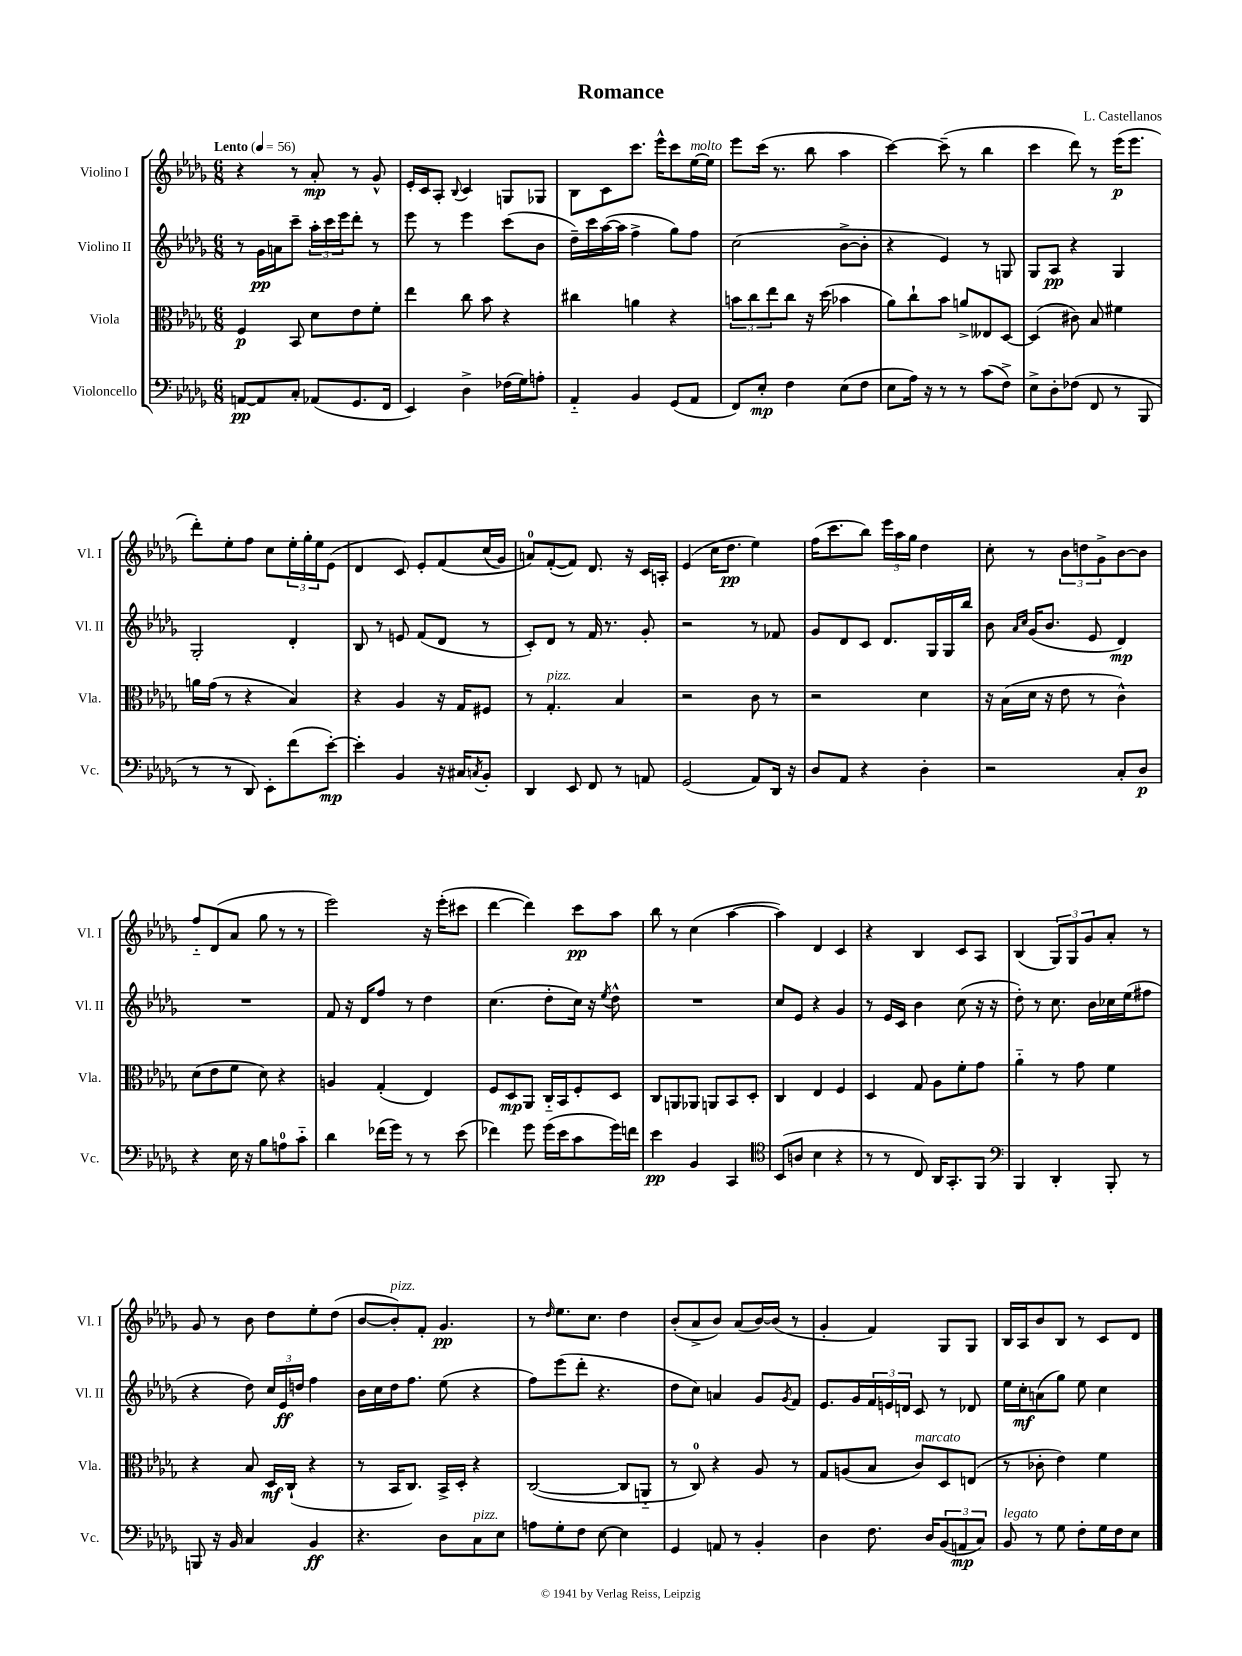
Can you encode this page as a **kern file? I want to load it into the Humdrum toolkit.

**kern	**kern	**kern	**kern
*staff4	*staff3	*staff2	*staff1
*clefF4	*clefC3	*clefG2	*clefG2
*k[b-e-a-d-g-]	*k[b-e-a-d-g-]	*k[b-e-a-d-g-]	*k[b-e-a-d-g-]
*M6/8	*M6/8	*M6/8	*M6/8
*MM56	*MM56	*MM56	*MM56
[8AA/L	4F/	8r	4r
8AA/]	.	16g-\LL	.
.	.	16a\J	.
8C'/J	8BB-/	8ccc~\J	8r
(8AA-/L	8d-\L	24aa-'\LL	8a-'/
.	.	24ccc\	.
.	.	24eee-\J	.
8.GG-/	8e-\	8ddd-'\J	8r
.	8f'\J	8r	8g-^^/
16FF/Jk	.	.	.
=	=	=	=
4EE-/)	4ee-\	8eee-\	16e-'/LL
.	.	.	16c/J
.	.	8r	8A-'/J
.	.	.	8qqB-/
4D-^\	8cc\	4eee-\	4c/
.	8b-\	.	.
(16F-\LL	4r	(8ccc\L	8G/L
16G-\J)	.	.	.
8A'\J	.	8b-\J	8G-/J
=	=	=	=
4AA-'~/	4cc#\	16dd-~\LL)	8B-\L
.	.	16ccc\	.
.	.	([16aa-\	8c\
.	.	16aa-\]JJ	.
4BB-/	4a\	4ff^\	8.ccc\J
.	.	.	16eee-^^\LK
(8GG-/L	4r	8gg-\L)	8ccc\
8AA-/J	.	8ff\J	[16ee-\L
.	.	.	16ee-\]JJ
=	=	=	=
8FF/L)	12b\L	(2cc\	8eee-\L
.	12cc\	.	.
8E-'/J	.	.	(16ccc\Jk
.	12ee-\	.	.
.	.	.	8.r
4F\	8cc\J	.	.
.	16r	.	8bb-\
.	(16dd-\	.	.
(8E-\L	4b-\	[8b-^\L	4aa-\
8F\J	.	8b-'\]J	.
=	=	=	=
8E-\L	8a-\L)	4r	[4ccc\)
16A-\Jk)	8cc`\	.	.
16r	.	.	.
8r	8b-\J	4e-/)	(8ccc~\]
8r	8a^/L	.	8r
(8c\L	8E--/	8r	4bb-\
8F^\J)	[8D-/J	8G/	.
=	=	=	=
8E-^\L	(4D-/]	8G-/L	4ccc\
8D-'\	.	8A-/J	.
(8F-\J	8c#\)	4r	8ddd-\)
8FF/	8B-/	.	8r
8r	4f#\	4G-/	(16eee-\LK
.	.	.	8.eee-\J
8BBB-/	.	.	.
=	=	=	=
8r	16a\LL	2G-'/	8ddd-'\L)
.	(16g-\JJ	.	.
8r	8r	.	8ee-'\
8DD-/)	4r	.	8ff\J
8EE-'\L	.	.	8cc\L
(8f\	4B-/)	4d-'/	24ee-'\L
.	.	.	24gg-'\
.	.	.	24ee-\J
[8e-'\J)	.	.	(8e-\J
=	=	=	=
4e-'\]	4r	8B-/	4d-/
.	.	8r	.
4BB-/	4A-/	8e/	8c/)
.	.	(8f/L	8e-'/L
16r	16r	8d-/J	&(8f/
16C#/LK	16G-/LK	.	.
8qC/	.	.	.
8BB-'/J	8F#/J	8r	(16cc/L
.	.	.	16g-/JJ)
=	=	=	=
4DD-/	8r	8c'/L)	8a/L&)
.	4.G-'/	8d-/J	([8f'/
8EE-/	.	8r	8f/]J)
8FF/	.	16f/	8.d-/
.	.	8.r	.
8r	4B-/	.	.
.	.	.	16r
8AA/	.	8g-'/	16c/LL
.	.	.	16A'/JJ
=	=	=	=
(2GG-/	2r	2r	(4e-/
.	.	.	16cc\LK
.	.	.	8.dd-\J
8AA-/L)	8c\	8r	4ee-\)
16DD-/Jk	8r	8f-/	.
16r	.	.	.
=	=	=	=
8D-/L	2r	8g-/L	(16ff\LK
.	.	.	8.ccc\
8AA-/J	.	8d-/	.
4r	.	8c/J	8bb-\J)
.	.	8.d-/L	24eee-\LL
.	.	.	24aa-\
.	.	.	24gg-\JJ
4D-'\	4d-\	.	4dd-\
.	.	16G-/L	.
.	.	16G-/	.
.	.	16bb-/JJ	.
=	=	=	=
2r	16r	8b-\	8cc'\
.	(16B-\LL	.	.
.	.	16qqa-/LL	.
.	.	16qqcc/JJ	.
.	16d-\JJ	(16g-/LK	8r
.	16r	8.b-/J	.
.	8e-\	.	12b-\L
.	.	.	12dd\
.	8r	8e-/	.
.	.	.	12g-^\
8C'/L	4c^^\)	4d-/)	[8b-\
8D-/J	.	.	8b-\]J
=	=	=	=
4r	(8d-\L	2.r	8ff'~/L
.	8e-\	.	(8d-/
16E-\	8f\J	.	8a-/J
16r	.	.	.
8B-\L	8d-\)	.	8gg-\
8A\	4r	.	8r
8c'~\J	.	.	8r
=	=	=	=
4d-\	4A/	8f/	2eee-\)
.	.	16r	.
.	.	16d-/LK	.
(16f-\LL	(4G-'/	8ff/J	.
16g-\JJ)	.	.	.
8r	.	8r	.
8r	4E-/)	4dd-\	16r
.	.	.	(16eee-'\LK
(8e-\	.	.	8ccc#\J
=	=	=	=
4f-\)	8F/L	(4.cc\	[4ddd-\
.	8D-/	.	.
8g-\	8AA-/J	.	4ddd-\])
(16g-\LL	16C'~/LL	8dd-'\L	.
16e-\J	16BB-/J	.	.
8c\	8F'/	16cc\Jk)	8ccc\L
.	.	16r	.
.	.	8qee-/	.
16g-\L)	8D-/J	8dd-^^\	8aa-\J
16f\JJ	.	.	.
=	=	=	=
4e-\	8C/L	2.r	8bb-\
.	8AA/	.	8r
4BB-/	8AA-/J	.	(4cc\
.	8AA/L	.	.
4CC/	8BB-/	.	[4aa-\
.	8D-'/J	.	.
=	=	=	=
*clefC4	*	*	*
(8BB-/L	4C/	8cc/L	4aa-\])
8A/J	.	8e-/J	.
4B-\	4E-/	4r	4d-/
4r	4F/	4g-/	4c/
=	=	=	=
8r	4D-/	8r	4r
8r	.	16e-/LL	.
.	.	16c/JJ	.
8C/)	8G-/	4b-\	4B-/
16AA-/LK	8A-\L	.	.
8.GG-'/	.	.	.
.	8f'\	(8cc\	8c/L
8FF/J	8g-\J	16r	8A-/J
.	.	16r	.
=	=	=	=
*clefF4	*	*	*
4BBB-/	4a-'~\	8dd-'\)	(4B-/
.	.	8r	.
4DD-'/	8r	8.cc\	12G-/L)
.	.	.	12G-/
.	8g-\	.	.
.	.	.	12g-/
.	.	16b-\LL	.
8BBB-'/	4f\	16cc-\	8a-'/J
.	.	(16ee-\J	.
8r	.	8ff#\J	8r
=	=	=	=
8BBB/	4r	4r	8g-/
16r	.	.	8r
16BB-/	.	.	.
4C/	8B-/	8dd-\)	8b-\
.	16D-/LL	24cc/LL	8dd-\L
.	.	24e-/	.
.	(16C`/JJ	.	.
.	.	24dd/JJ	.
4BB-/	4r	4ff\	8ee-'\
.	.	.	(8dd-\J
=	=	=	=
4.r	8r	16b-\LL	[8b-/L
.	.	16cc\	.
.	16BB-/LK	16dd-\J	8b-'/])
.	8.C/J)	8.ff\J	.
.	.	.	8f'/J
8D-\L	16BB-^/LL	(8ee-\	4.g-/
.	16D-'/JJ	.	.
8C\	4r	4r	.
8E-\J	.	.	.
=	=	=	=
8A\L	([2C/	8ff\L)	8r
.	.	.	16qqdd-/
8G-'\	.	(8eee-\	8.ee-\L
8F\J	.	8ddd-'\J	.
.	.	.	8.cc\J
[8E-\	.	4.r	.
4E-\]	8C/]L	.	4dd-\
.	8AA'~/J	.	.
=	=	=	=
4GG-/	8r	8dd-\L	(8b-'/L
.	8C/)	8cc\J)	8a-^/
8AA/	4r	4a/	8b-/J)
8r	.	.	(8a-/L
4BB-'/	8A-/	8g-/L	[16b-/L)
.	.	.	(16b-/]JJ
.	.	8qg-/	.
.	8r	8f/J	8r
=	=	=	=
4D-\	8G-/L	8.e-/L	4g-'/
.	(8A/	.	.
.	.	16g-/L	.
8.F\	8B-/J	24f/	4f/)
.	.	24e/	.
.	.	24d/JJ	.
.	8c/L)	8c/	.
16D-/LK	.	.	.
(12BB-/	8D-/	8r	8G-/L
12AA/	.	.	.
.	(8E/J	8d-/	8G-/J
12C/J)	.	.	.
=	=	=	=
8BB-/	8r	16ee-\LL	16B-/LL
.	.	16cc'\J	16A-/J
8r	8c-'\	(8a\	8b-/
8G-\	4e-\)	8gg-\J)	8B-/J
8F'\L	.	8ee-\	8r
16G-\L	4f\	4cc\	8c/L
16F\J	.	.	.
8E-\J	.	.	8d-/J
==	==	==	==
*-	*-	*-	*-
